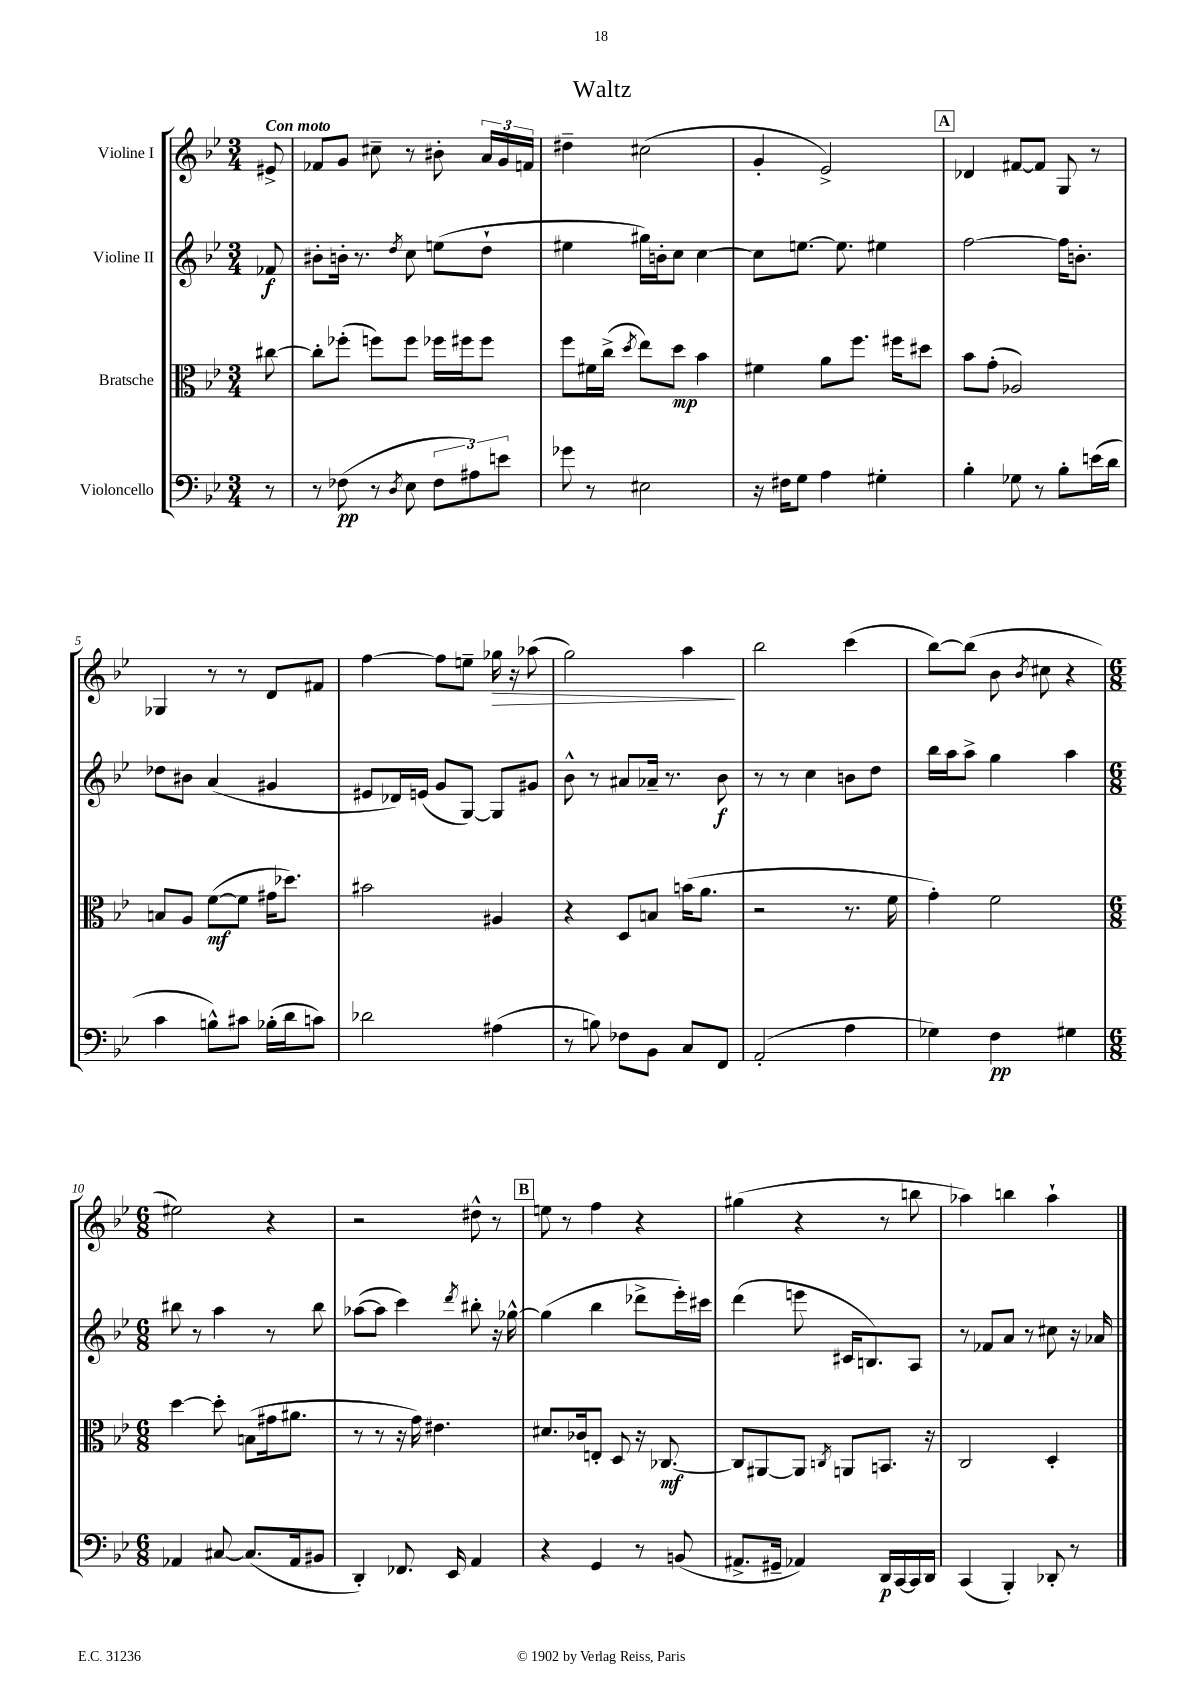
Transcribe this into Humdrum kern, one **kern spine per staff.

**kern	**kern	**kern	**kern
*staff4	*staff3	*staff2	*staff1
*clefF4	*clefC3	*clefG2	*clefG2
*k[b-e-]	*k[b-e-]	*k[b-e-]	*k[b-e-]
*M3/4	*M3/4	*M3/4	*M3/4
8r	[8cc#	8f-	8e#^
=	=	=	=
8r	8cc#']	8b#'	8f-
(8F-	(8ff-'	16b'	8g
.	.	8.r	.
8r	8ff)	.	8cc#~
8qD	.	8qdd	.
8E-	8ff	8cc	8r
12F-	16ff-	(8ee	8b#'
.	16ff#	.	.
12A#)	.	.	.
.	8ff#	8dd`	24a
12e	.	.	24g
.	.	.	24f
=	=	=	=
8g-	8ff	4ee#	4dd#~
8r	16f#	.	.
.	(16cc^	.	.
.	8qdd	.	.
2E#	8ee-)	16gg#)	(2cc#
.	.	16b'	.
.	8dd	8cc	.
.	4b-	[4cc	.
=	=	=	=
16r	4f#	8cc]	4g'
16F#	.	.	.
8G	.	[8.ee	.
4A	8a	.	2e-^)
.	.	8.ee]	.
.	8.ff	.	.
4G#'	.	4ee#	.
.	16ff#	.	.
.	8dd#	.	.
=	=	=	=
4B-'	8b-	[2ff	4d-
.	(8g'	.	.
8G-	2A-)	.	[8f#
8r	.	.	8f#]
8B-'	.	16ff]	8G
.	.	8.b'	.
(16e	.	.	8r
16d	.	.	.
=	=	=	=
4c	8B	8dd-	4G-
.	8A	8b#	.
8B^^)	([8f	(4a	8r
8c#	8f]	.	8r
(16B-'	16g#	4g#	8d
16d	8.dd-)	.	.
8c)	.	.	8f#
=	=	=	=
2d-	2b#	8e#	[4ff
.	.	16d-)	.
.	.	(16e	.
.	.	8g	8ff]
.	.	[8G)	8ee~
(4A#	4A#	8G]	16gg-
.	.	.	16r
.	.	8g#	(8aa-
=	=	=	=
8r	4r	8b-^^	2gg)
8B)	.	8r	.
8F-	8D	8a#	.
8BB-	8B	16a-~	.
.	.	8.r	.
8C	(16b	.	4aa
.	8.a	.	.
8FF	.	8b-	.
=	=	=	=
(2AA'	2r	8r	2bb-
.	.	8r	.
.	.	4cc	.
4A	8.r	8b	(4ccc
.	.	8dd	.
.	16f	.	.
=	=	=	=
4G-)	4g')	16bb-	[8bb-)
.	.	16aa	.
.	.	8aa^	(8bb-]
4F	2f	4gg	8b-
.	.	.	8qb-
.	.	.	8cc#
4G#	.	4aa	4r
=	=	=	=
*M6/8	*M6/8	*M6/8	*M6/8
4AA-	[4dd	8bb#	2ee#)
.	.	8r	.
[8C#	8dd']	4aa	.
(8.C#]	(8B	.	.
.	16g#	8r	4r
16AA-	8.a#	.	.
8BB#	.	8bb#	.
=	=	=	=
4DD')	8r	([8aa-	2r
.	8r	8aa-]	.
8.FF-	16r	4ccc)	.
.	16g)	.	.
.	4.e#	.	.
16EE-	.	.	.
.	.	8qddd	.
4AA	.	8bb#'	8dd#^^
.	.	16r	8r
.	.	[16gg-^^	.
=	=	=	=
4r	8.d#	(4gg-]	8ee
.	.	.	8r
.	16c-	.	.
4GG	8E'	4bb-	4ff
.	8D	.	.
8r	16r	8ddd-^	4r
.	[8.C-	.	.
(8BB	.	16eee-')	.
.	.	16ccc#	.
=	=	=	=
8.AA#^	8C-]	(4ddd	(4gg#
.	[8AA#	.	.
16GG#~	.	.	.
4AA-)	8AA#]	8eee	4r
.	8qC	.	.
.	8AA	16c#	.
.	.	8.B)	.
16DD	8.BB	.	8r
[16CC	.	.	.
16CC]	.	8A	8bb
16DD	16r	.	.
=	=	=	=
(4CC	2C	8r	4aa-)
.	.	8f-	.
4BBB-')	.	8a	4bb
.	.	8r	.
8DD-'	4D'	8cc#	4aa-`
8r	.	16r	.
.	.	16a-	.
==	==	==	==
*-	*-	*-	*-
